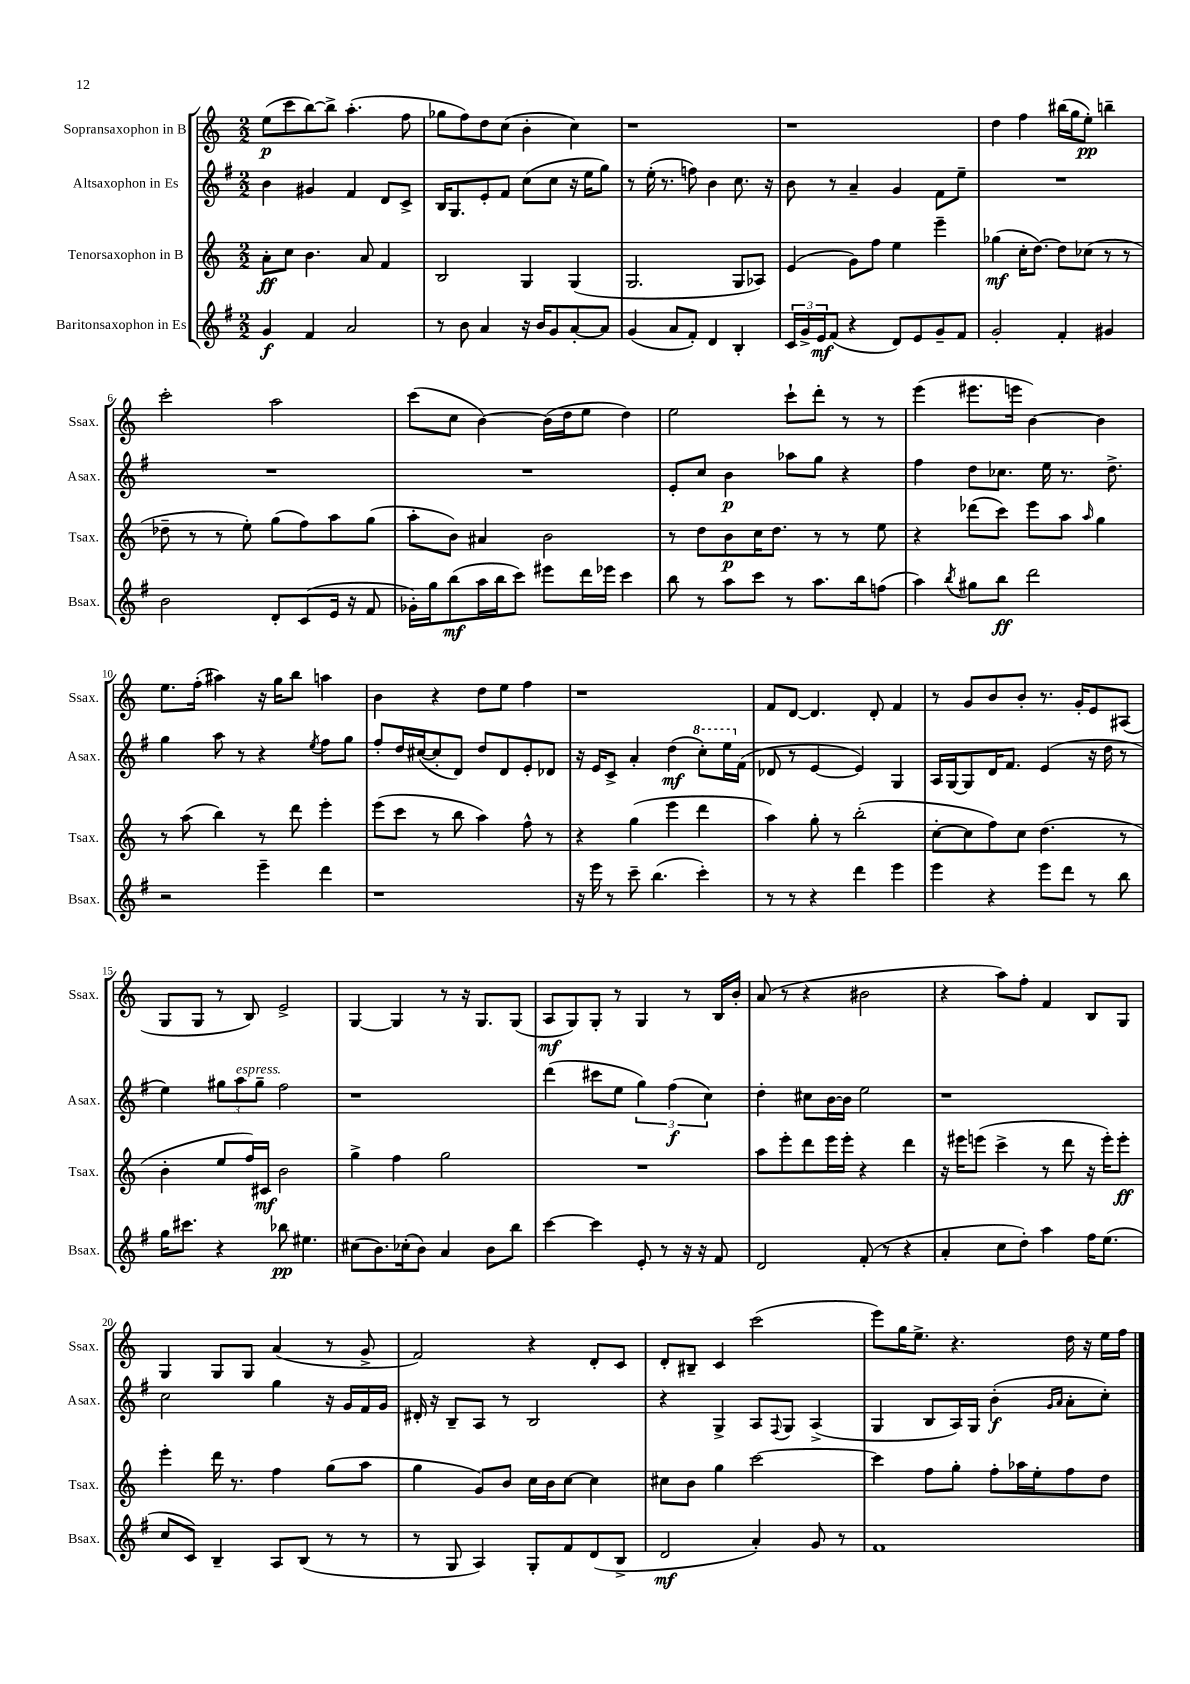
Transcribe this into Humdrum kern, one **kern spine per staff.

**kern	**dynam	**kern	**dynam	**kern	**dynam	**kern	**dynam
*part4	*part4	*part3	*part3	*part2	*part2	*part1	*part1
*staff4	*staff4	*staff3	*staff3	*staff2	*staff2	*staff1	*staff1
*I"Baritonsaxophon in Es	*	*I"Tenorsaxophon in B	*	*I"Altsaxophon in Es	*	*I"Sopransaxophon in B	*
*I'Bsax.	*	*I'Tsax.	*	*I'Asax.	*	*I'Ssax.	*
*clefG2	*	*clefG2	*	*clefG2	*	*clefG2	*
*k[f#]	*	*k[]	*	*k[f#]	*	*k[]	*
*M2/2	*	*M2/2	*	*M2/2	*	*M2/2	*
=1	=1	=1	=1	=1	=1	=1	=1
4g/	f	8a'\L	ff	4b\	.	(8ee\L	p
.	.	8cc\J	.	.	.	8ccc\	.
4f#/	.	4.b\	.	4g#X/	.	[8bb\)	.
.	.	.	.	.	.	8bb^\J]	.
2a/	.	.	.	4f#/	.	(4.aa'\	.
.	.	8a/	.	.	.	.	.
.	.	4f/	.	8d/L	.	.	.
.	.	.	.	8c^/J	.	8ff\	.
=2	=2	=2	=2	=2	=2	=2	=2
8r	.	2B/	.	16B/KL	.	8gg-X\L	.
.	.	.	.	8.G/	.	.	.
8b\	.	.	.	.	.	8ff\)	.
4a/	.	.	.	8e'/	.	8dd\	.
.	.	.	.	8f#/J	.	(8cc\J	.
16r	.	4G/	.	(8cc\L	.	4b'\	.
16b/KL	.	.	.	.	.	.	.
8g/	.	.	.	8cc\J	.	.	.
[8a'/	.	(4G/	.	16r	.	4cc\)	.
.	.	.	.	16ee\KL	.	.	.
8a/J]	.	.	.	8gg\J)	.	.	.
=3	=3	=3	=3	=3	=3	=3	=3
(4g/	.	2.G/	.	8r	.	1r	.
.	.	.	.	(16ee'\	.	.	.
.	.	.	.	8.r	.	.	.
8a/L	.	.	.	.	.	.	.
8f#'/J)	.	.	.	8ffn\)	.	.	.
4d/	.	.	.	4b\	.	.	.
4B'/	.	8G/L	.	8.cc\	.	.	.
.	.	8A-X/J)	.	.	.	.	.
.	.	.	.	16r	.	.	.
=4	=4	=4	=4	=4	=4	=4	=4
24c/LL	.	(4e/	.	8b\	.	1r	.
24g^/	.	.	.	.	.	.	.
24e/J	mf	.	.	.	.	.	.
(8f#/J	.	.	.	8r	.	.	.
4r	.	8g\L)	.	4a~/	.	.	.
.	.	8ff\J	.	.	.	.	.
8d/L)	.	4ee\	.	4g/	.	.	.
8e/	.	.	.	.	.	.	.
8g~/	.	4eee~\	.	8f#\L	.	.	.
8f#/J	.	.	.	8ee~\J	.	.	.
=5	=5	=5	=5	=5	=5	=5	=5
2g'/	.	(4gg-X\	mf	1r	.	4dd\	.
.	.	16cc'\KL	.	.	.	4ff\	.
.	.	[8.dd\J)	.	.	.	.	.
4f#'/	.	8dd\L]	.	.	.	(16bb#X\LL	.
.	.	.	.	.	.	16gg\J	.
.	.	(8cc-X\J	.	.	.	8ee'\J)	pp
4g#X/	.	8r	.	.	.	4bbn~\	.
.	.	8r	.	.	.	.	.
!!LO:LB:g=z
=6	=6	=6	=6	=6	=6	=6	=6
2b\	.	8dd-X~\	.	1r	.	2ccc'\	.
.	.	8r	.	.	.	.	.
.	.	8r	.	.	.	.	.
.	.	8ee'\)	.	.	.	.	.
8d'/L	.	(8gg\L	.	.	.	2aa\	.
(8c/	.	8ff\)	.	.	.	.	.
16e/Jk	.	8aa\	.	.	.	.	.
16r	.	.	.	.	.	.	.
8f#/	.	(8gg\J	.	.	.	.	.
=7	=7	=7	=7	=7	=7	=7	=7
16g-X'\LL)	.	8aa'\L	.	1r	.	(8ccc\L	.
16gg\J	.	.	.	.	.	.	.
(8bb\	mf	8b\J)	.	.	.	8cc\J	.
16aa\L	.	4a#X/	.	.	.	[4b\)	.
16bb\J	.	.	.	.	.	.	.
8ccc\J)	.	.	.	.	.	.	.
8eee#X\L	.	2b\	.	.	.	(16b\LL]	.
.	.	.	.	.	.	16dd\J	.
16ddd\L	.	.	.	.	.	8ee\J	.
16eee-X\JJ	.	.	.	.	.	.	.
4ccc\	.	.	.	.	.	4dd\)	.
=8	=8	=8	=8	=8	=8	=8	=8
8bb\	.	8r	.	8e'/L	.	2ee\	.
8r	.	8dd\L	.	8cc/J	.	.	.
8aa\L	.	8b\	p	4b\	p	.	.
8ccc\J	.	16cc\K	.	.	.	.	.
.	.	8.dd\J	.	.	.	.	.
8r	.	.	.	8aa-X\L	.	8ccc`\L	.
8.aa\L	.	8r	.	8gg\J	.	8ddd'\J	.
.	.	8r	.	4r	.	8r	.
16bb\k	.	.	.	.	.	.	.
(8ffn\J	.	8ee\	.	.	.	8r	.
=9	=9	=9	=9	=9	=9	=9	=9
4aa\)	.	4r	.	4ff#\	.	(4eee\	.
8qbb/	.	.	.	.	.	.	.
8gg#X\L	.	(8ddd-X\L	.	8dd\L	.	8.eee#X\L	.
8bb\J	ff	8ccc\J)	.	8.cc-X\J	.	.	.
.	.	.	.	.	.	16eeen\Jk	.
2ddd\	.	8eee\L	.	.	.	[4b\)	.
.	.	.	.	16ee\	.	.	.
.	.	8aa\J	.	8.r	.	.	.
.	.	16qqaa/	.	.	.	.	.
.	.	4gg\	.	.	.	4b\]	.
.	.	.	.	8.dd^\	.	.	.
!!LO:LB:g=z
=10	=10	=10	=10	=10	=10	=10	=10
2r	.	8r	.	4gg\	.	8.ee\L	.
.	.	(8aa\	.	.	.	.	.
.	.	.	.	.	.	(16ff'\Jk	.
.	.	4bb\)	.	8aa\	.	4aa#X\)	.
.	.	.	.	8r	.	.	.
4eee~\	.	8r	.	4r	.	16r	.
.	.	.	.	.	.	16gg\KL	.
.	.	8ddd\	.	.	.	8bb\J	.
.	.	.	.	8qee/	.	.	.
4ddd\	.	4eee'\	.	8ff#\L	.	4aan\	.
.	.	.	.	8gg\J	.	.	.
=11	=11	=11	=11	=11	=11	=11	=11
1r	.	(8eee\L	.	8ff#'/L	.	4b\	.
.	.	8ccc\J	.	16dd/L	.	.	.
.	.	.	.	([16cc#X/J	.	.	.
.	.	8r	.	8cc#'/]	.	4r	.
.	.	8bb\	.	8d/J)	.	.	.
.	.	4aa\)	.	8dd/L	.	8dd\L	.
.	.	.	.	8d/	.	8ee\J	.
.	.	8ff^^\	.	8e'/	.	4ff\	.
.	.	8r	.	8d-X/J	.	.	.
=12	=12	=12	=12	=12	=12	=12	=12
16r	.	4r	.	16r	.	1r	.
16eee\	.	.	.	16e/KL	.	.	.
8r	.	.	.	8c^/J	.	.	.
8ccc~\	.	(4gg\	.	4a'/	.	.	.
(4.bb\	.	.	.	.	.	.	.
.	.	4eee\	.	(4dd\	mf	.	.
*	*	*	*	*8va	*	*	*
4ccc'\)	.	4ddd\	.	8ccc'\L)	.	.	.
.	.	.	.	16eee\L	.	.	.
*	*	*	*	*X8va	*	*	*
.	.	.	.	(16f#\JJ	.	.	.
=13	=13	=13	=13	=13	=13	=13	=13
8r	.	4aa\)	.	8d-X/	.	8f/L	.
8r	.	.	.	8r	.	[8d/J	.
4r	.	8gg'\	.	[4e/	.	4.d/]	.
.	.	8r	.	.	.	.	.
4ddd\	.	(2bb'\	.	4e/])	.	.	.
.	.	.	.	.	.	8d'/	.
4eee\	.	.	.	4G/	.	4f/	.
=14	=14	=14	=14	=14	=14	=14	=14
4eee\	.	[8cc'\L	.	16A/LL	.	8r	.
.	.	.	.	[16G/J	.	.	.
.	.	8cc\]	.	8G/]	.	8g/L	.
4r	.	8ff\)	.	16d/K	.	8b/	.
.	.	.	.	8.f#/J	.	.	.
.	.	8cc\J	.	.	.	8b'/J	.
8eee\L	.	(4.dd\	.	(4e/	.	8.r	.
8ddd\J	.	.	.	.	.	.	.
.	.	.	.	.	.	16g'/KL	.
8r	.	.	.	16r	.	8e/	.
.	.	.	.	16dd\	.	.	.
8bb\	.	8r	.	8r	.	(8A#X/J	.
!!LO:LB:g=z
=15	=15	=15	=15	=15	=15	=15	=15
16gg\KL	.	4b'\	.	4ee\)	.	8G/L	.
8.ccc#X\J	.	.	.	.	.	.	.
.	.	.	.	.	.	8G/J	.
4r	.	8ee/L	.	12gg#X\L	.	8r	.
!	!	!	!	!LO:TX:a:i:t=espress.	!	!	!
.	.	.	.	12aa\	.	.	.
.	.	16ff/L)	.	.	.	8B/)	.
.	.	.	.	12gg#~\J	.	.	.
.	.	16c#X/JJ	mf	.	.	.	.
8bb-X\	pp	2b\	.	2ff#\	.	2e^/	.
4.ee#X\	.	.	.	.	.	.	.
=16	=16	=16	=16	=16	=16	=16	=16
(8cc#X\L	.	4gg^\	.	1r	.	[4G/	.
8.b\)	.	.	.	.	.	.	.
.	.	4ff\	.	.	.	4G/]	.
(16cc-X'\k	.	.	.	.	.	.	.
8b\J)	.	.	.	.	.	.	.
4a/	.	2gg\	.	.	.	8r	.
.	.	.	.	.	.	16r	.
.	.	.	.	.	.	8.G/L	.
8b\L	.	.	.	.	.	.	.
8bb\J	.	.	.	.	.	(8G/J	.
=17	=17	=17	=17	=17	=17	=17	=17
[4ccc\	.	1r	.	(4ddd\	.	8A/L	mf
.	.	.	.	.	.	8G/)	.
4ccc\]	.	.	.	8ccc#X\L	.	8G'/J	.
.	.	.	.	8ee\J	.	8r	.
8e'/	.	.	.	6gg\)	.	4G/	.
8r	.	.	.	.	.	.	.
.	.	.	.	(6ff#\	f	.	.
16r	.	.	.	.	.	8r	.
16r	.	.	.	.	.	.	.
.	.	.	.	6cc\)	.	.	.
8f#/	.	.	.	.	.	16B/LL	.
.	.	.	.	.	.	16b'/JJ	.
=18	=18	=18	=18	=18	=18	=18	=18
2d/	.	8aa\L	.	4dd'\	.	(8a/	.
.	.	8eee'\	.	.	.	8r	.
.	.	8ddd\	.	8cc#X\L	.	4r	.
.	.	16eee\L	.	[16b\L	.	.	.
.	.	16eee'\JJ	.	16b\JJ]	.	.	.
(8f#'/	.	4r	.	2ee\	.	2b#X\	.
8r	.	.	.	.	.	.	.
4r	.	4ddd\	.	.	.	.	.
=19	=19	=19	=19	=19	=19	=19	=19
4a'/	.	16r	.	1r	.	4r	.
.	.	16eee#X\KL	.	.	.	.	.
.	.	(8eeen\J	.	.	.	.	.
8cc\L	.	4ccc^\	.	.	.	8aa\L)	.
8dd'\J)	.	.	.	.	.	8ff'\J	.
4aa\	.	8r	.	.	.	4f/	.
.	.	8ddd\	.	.	.	.	.
16ff#\KL	.	16r	.	.	.	8B/L	.
(8.ee\J	.	16eee'\KL)	.	.	.	.	.
.	.	8eee'\J	ff	.	.	8G/J	.
!!LO:LB:g=z
=20	=20	=20	=20	=20	=20	=20	=20
8cc/L	.	4eee'\	.	2cc\	.	4G/	.
8c/J)	.	.	.	.	.	.	.
4B~/	.	16ddd\	.	.	.	8G/L	.
.	.	8.r	.	.	.	.	.
.	.	.	.	.	.	8G/J	.
8A/L	.	4ff\	.	4gg\	.	(4a/	.
(8B/J	.	.	.	.	.	.	.
8r	.	(8gg\L	.	16r	.	8r	.
.	.	.	.	16g/LL	.	.	.
8r	.	8aa\J	.	16f#/	.	8g^/	.
.	.	.	.	16g/JJ	.	.	.
=21	=21	=21	=21	=21	=21	=21	=21
8r	.	4gg\	.	16d#X'/	.	2f/)	.
.	.	.	.	16r	.	.	.
8G/	.	.	.	8B~/L	.	.	.
4A/)	.	8g/L)	.	8A/J	.	.	.
.	.	8b/J	.	8r	.	.	.
8G'/L	.	16cc\LL	.	2B/	.	4r	.
.	.	16b\J	.	.	.	.	.
8f#/	.	[8cc\J	.	.	.	.	.
(8d/	.	4cc\]	.	.	.	8d'/L	.
8B^/J	.	.	.	.	.	8c/J	.
=22	=22	=22	=22	=22	=22	=22	=22
2d/	mf	8cc#X\L	.	4r	.	8d'/L	.
.	.	8b\J	.	.	.	8B#X~/J	.
.	.	4gg\	.	4G^/	.	4c/	.
4a'/)	.	[2ccc\	.	8A/L	.	(2ccc\	.
.	.	.	.	8qqF#/	.	.	.
.	.	.	.	8G/J	.	.	.
8g/	.	.	.	(4A^/	.	.	.
8r	.	.	.	.	.	.	.
=23	=23	=23	=23	=23	=23	=23	=23
1f#	.	4ccc\]	.	4G/	.	8eee\L)	.
.	.	.	.	.	.	16gg\K	.
.	.	.	.	.	.	8.ee^\J	.
.	.	8ff\L	.	8B/L	.	.	.
.	.	8gg'\J	.	16A/L)	.	4.r	.
.	.	.	.	16G/JJ	.	.	.
.	.	8ff'\L	.	(4b'\	f	.	.
.	.	16aa-X\L	.	.	.	.	.
.	.	16ee'\J	.	.	.	.	.
.	.	.	.	16qqg/LL	.	.	.
.	.	.	.	16qqa/JJ	.	.	.
.	.	8ff\	.	8a'\L	.	16dd\	.
.	.	.	.	.	.	16r	.
.	.	8dd\J	.	8cc'\J)	.	16ee\LL	.
.	.	.	.	.	.	16ff\JJ	.
==	==	==	==	==	==	==	==
*-	*-	*-	*-	*-	*-	*-	*-
